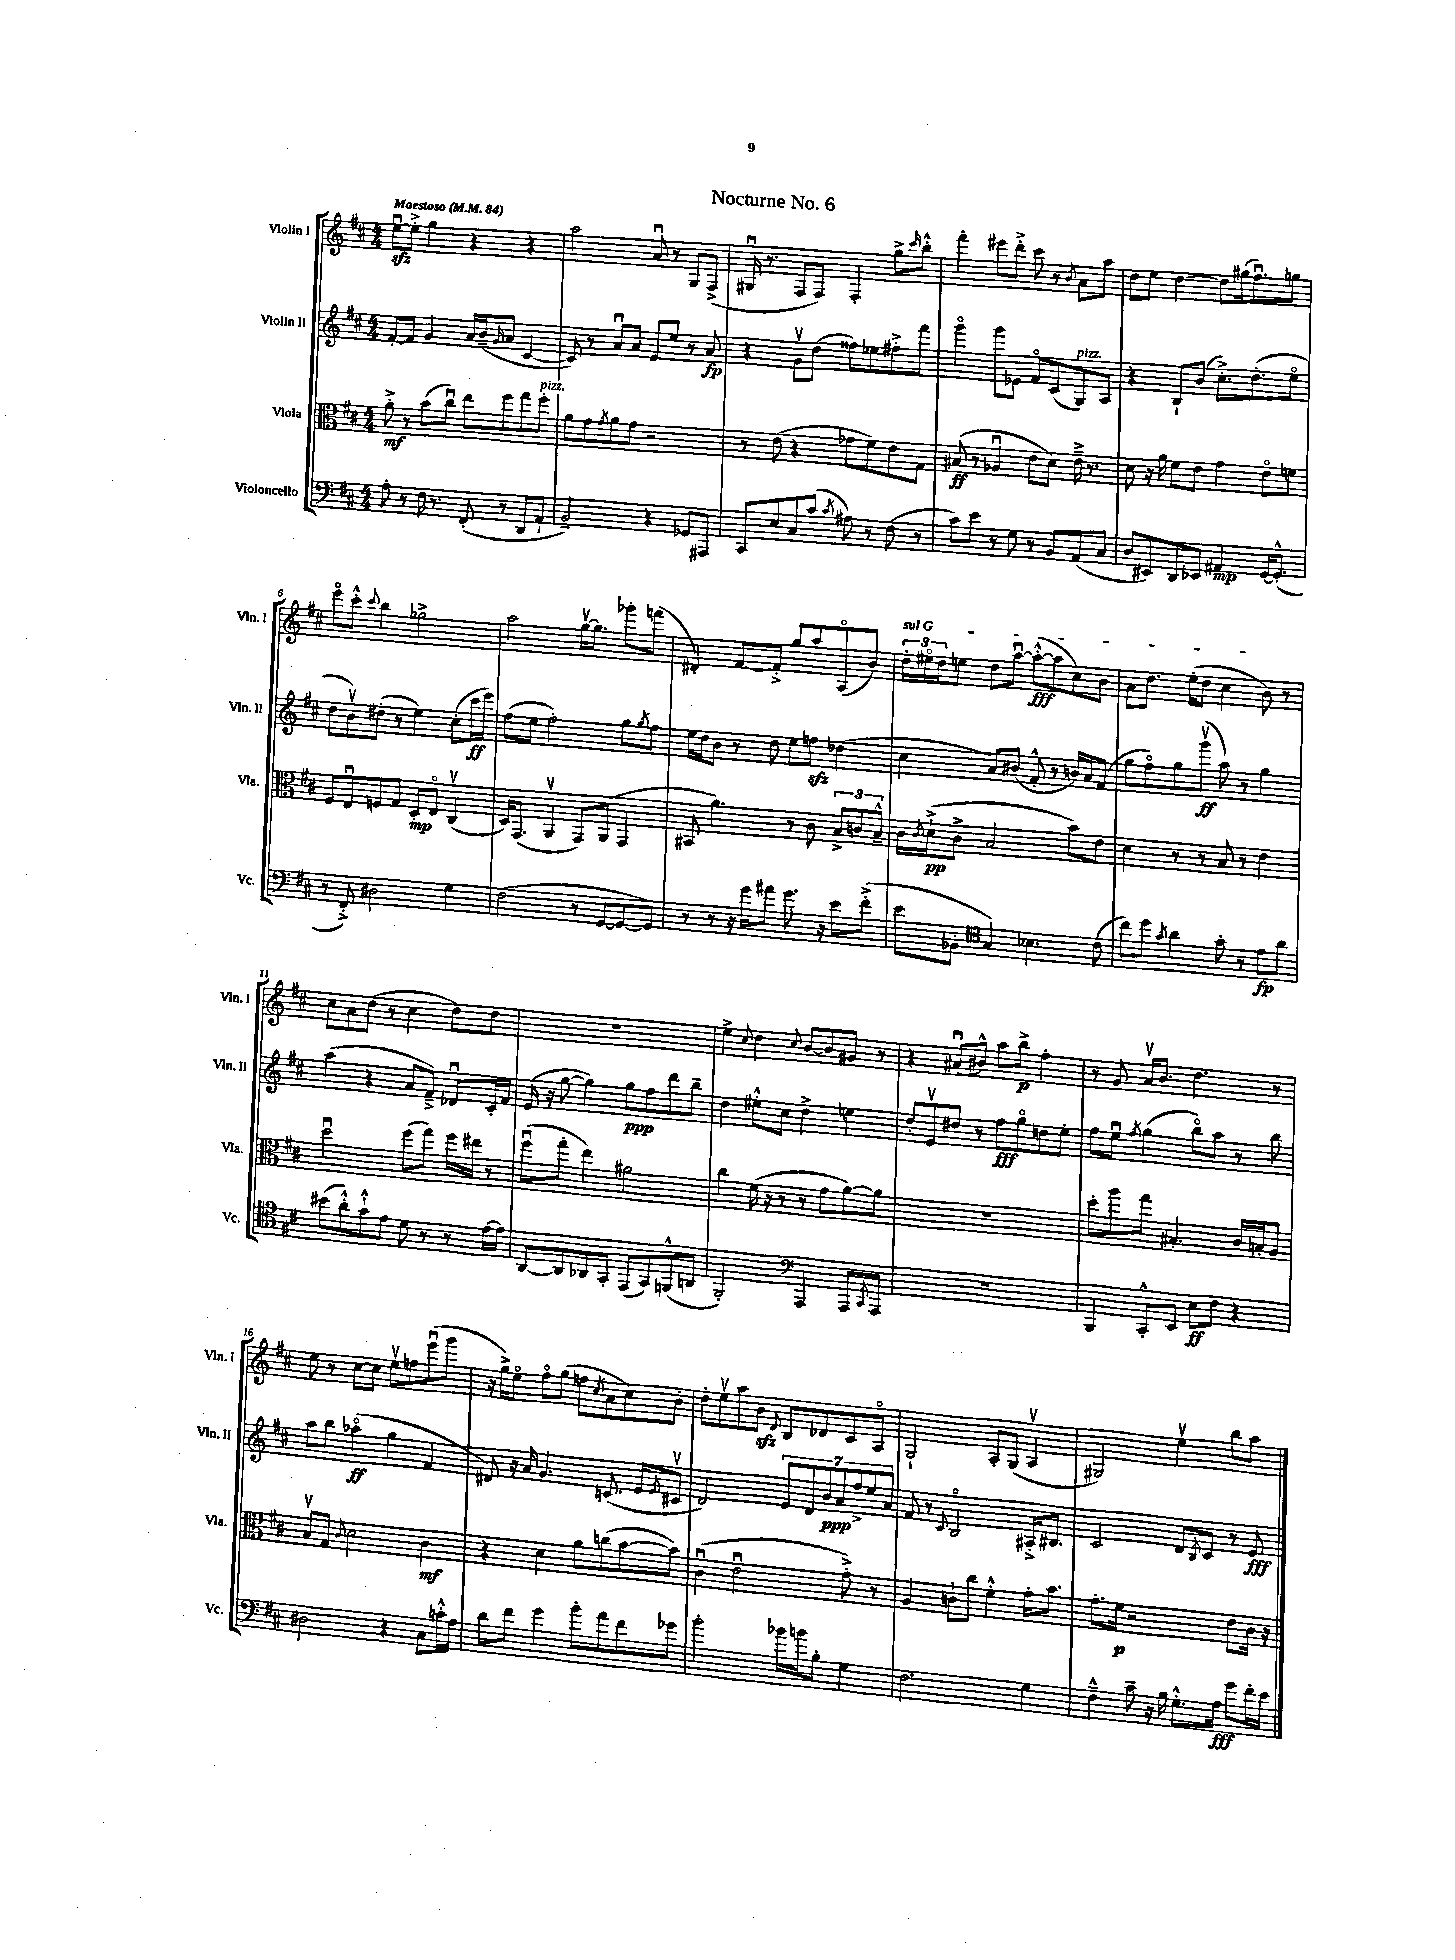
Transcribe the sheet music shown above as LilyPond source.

\header { title = "Nocturne No. 6" }
<<
\new StaffGroup <<
\new Staff = "s0" \with { instrumentName = "Violin I" shortInstrumentName = "Vln. I" } {
    \clef treble \key d \major \numericTimeSignature \time 4/4 \tempo "Maestoso" 4 = 84
    e''8~\downbow\sfz e''8-.-> g''4 r4 r4 |
    a''2 a'8\downbow r8 g8 fis8->( |
    gis16\downbow r8. fis8 fis8) fis4-. g''8-> \grace { cis'''16 } b''8-.-^ |
    fis'''4-. eis'''8 d'''8-.-> cis'''8 r8 \acciaccatura { b'8 } a'8 a''8 |
    d''8 e''8 d''4~ d''8 gis''16( fis''8.\downbow) g''8 |
    e'''8\flageolet cis'''8-.-^ \appoggiatura { cis'''8 } b''4 ges''2-> |
    a''2 g''16~\upbow g''8. ges'''8-. f'''8( |
    dis'4-.) fis'8~ fis'8-.-> g''8 a''8 a8\flageolet( b'8) |
    \tuplet 3/2 { \once \override TextSpanner.bound-details.left.text = \markup { \italic "sul G" } d''16-.\startTextSpan eis''16\flageolet d''16 } e''8 d''8 a''8~\downbow a''8~-.-^\fff( a''8 cis''8) b'8 |
    a'8 d''8. e''16-.( d''8 cis''4 b'8\stopTextSpan) r8 |
    cis''8 a'8 d''8( r8 cis''4 d''8) d''8 |
    R1 |
    e''4-> \appoggiatura { cis''8 } d''4 \appoggiatura { cis''8 } b'8~ b'8 gis'8 r8 |
    r4 ais'8\downbow( bis'8-^) a''8 b''8->\p fis''4-. |
    r8 g'8 a'16\upbow b'8. d''4. r8 |
    e''8 r8 cis''8~ cis''8 e''8\upbow f''8 e'''8\downbow( g'''8 |
    r16 g''16->) e''8\flageolet fis''8\flageolet g''8( f''8 \acciaccatura { cis''8 } a'8 cis''8) b'8-. |
    d''8-. e''8\upbow a''8 b'8\sfz \appoggiatura { d'8 } b8 des'8 cis'8 a8\flageolet |
    g2-! a8-. g8( a4\upbow |
    gis2) e''4\upbow b''8 a''8 \bar "|." |
}
\new Staff = "s1" \with { instrumentName = "Violin II" shortInstrumentName = "Vln. II" } {
    \clef treble \key d \major \numericTimeSignature \time 4/4
    fis'8~-. fis'8 g'4 a'16 b'16--( \grace { g'16 } a'8 cis'4~ |
    cis'8) r8 a'8\downbow a'8 e'8 e''8 r8 a'8\fp |
    r4 g'8\upbow d''8( fisis''8) ees''8 fis''8-.-> fis'''8 |
    g'''4\flageolet g'''8 ees'8 fis'8\flageolet cis'8( g8^\markup { \italic "pizz." }) a8 |
    r4 b8-! b'8( cis''8.-.->) d''8.-.( e''8\flageolet |
    d''8 b'8\upbow) dis''8-.( r8 e''4) cis''8-.( cis'''16\ff e'''16) |
    fis''8( e''8 fis''2-.) g''8 \acciaccatura { g''8 } fis''8 |
    e''16 d''16 b'8 r8 d''8 e''8 f''8\sfz des''4( |
    cis''4 a'8) bis'8( fis'8-.-^ r8 b'16) a'16 fis'8( |
    g''8 fis''8\flageolet) g''8 g'''8\upbow\ff( a''8) r8 g''4 |
    a''4( r4 a'8 fis'8--->) des'8\downbow cis'16-. fis'16 |
    e'16( r16 g''8~ g''4) g''8\ppp fis''8 d'''8 b''8-- |
    d''4 eis''8-.-^ cis''8 d''4-> e''4 |
    d''8-. e'8\upbow dis''8 r8 fis''8\fff g''8\flageolet d''8 e''8-. |
    fis''8 e''8\downbow \acciaccatura { fis''8 } g''4( b''8\flageolet) a''8 r8 b''8 |
    a''8 b''8 aes''4\flageolet\ff( g''4 fis'4 |
    dis'8) r16 a'16 g'4. c'8.( e'16 \acciaccatura { e'8 } cis'8\upbow |
    d'2) \tuplet 7/4 { e'8 d'8 b'8\ppp a'8 fis''8-> e''8 a'8 } |
    fis'8 r8 \appoggiatura { cis'8 } b2\flageolet ais16-.-> bis8. |
    cis'2 d'8 \acciaccatura { b8 } cis'8 r8 e'8\fff \bar "|." |
}
\new Staff = "s2" \with { instrumentName = "Viola" shortInstrumentName = "Vla." } {
    \clef alto \key d \major \numericTimeSignature \time 4/4
    a'8-.->\mf r8 b'8( cis''8\downbow) e''8 fis''8 g''8 fis''8-.^\markup { \italic "pizz." } |
    a'8 g'8 \acciaccatura { g'8 } a'8 g'8 r2 |
    r8 e'8( r4 ges'8 fis'8) e'8 g8 |
    bis8\ff( r8 aes4\downbow e'8 d'8) e'16---> r8. |
    d'8 r16 a'16 fis'8 e'8 g'4 e'8\flageolet f'8 |
    fis8 e8\downbow f8 g8 d8-.\mp e8\flageolet cis4\upbow( |
    d16) g,8.( a,4\upbow g,8) a,8( g,4 |
    bis,8 a'4.) r8 cis'8 \tuplet 3/2 { b8-> c'8 b8---^ } |
    cis'16 \acciaccatura { cis'8 } d'16-!->\pp( cis'8-> b2 b'8) e'8 |
    d'4 r8 r8 b8 r8 e'4 |
    d''2\downbow fis''8( g''8) fis''16 eis''16 r8 |
    fis''8\downbow( g''8-. e''4) ais'2 |
    cis''4 fis'16( r16 r8 r8 g'8 a'8~) a'8 |
    R1 |
    d''8-. a''8 g''8 bis4.-. cis'16 b16-. a8 |
    b8\upbow g8 \appoggiatura { cis'8 } d'2 cis'4\mf |
    r4 d'4 a'8 c''8( b'8~ b'8) |
    cis'4\downbow( e'2\downbow g'8-.->) r8 |
    a4 c'8-! cis''8 fis'4-.-^ g'16-. b'8. |
    g'8.-. fis'16\p r2 e'8 cis'16 r16 \bar "|." |
}
\new Staff = "s3" \with { instrumentName = "Violoncello" shortInstrumentName = "Vc." } {
    \clef bass \key d \major \numericTimeSignature \time 4/4
    a8-. r8 fis16 r8. fis,8-.( r8 d,8 a,8-! |
    b,2--) r4 ges,8 ais,,8 |
    cis,8 e8 cis8 cis'8( \acciaccatura { cis'8 } ais8) r8 fis8( r8 |
    cis'8) e'8 r8 g8 r8 b,8 a,8( cis8 |
    d8 eis,8) d,8 ees,8 ais,4\mp g,16~ g,8.-.-^( |
    r8 fis,8-.->) dis2 g4 |
    fis2( r8 g,8~ g,8~ g,8) |
    r8 r8 r16 g'16 ais'8 g'8. r16 e'8 fis'8-.->( |
    e'8 bes,8-. \clef tenor g4) bes4. cis'8( |
    cis''8) d''8 \acciaccatura { g'8 } a'4 g'8-. r8 e'8\fp a'8 |
    bis'8( a'8-.-^) g'8-!-^ e'8 d'8 r8 r8 e'16~ e'16 |
    a,8~ a,8 aes,8 g,8-. e,8( g,8) f,8-^( a,8 |
    fis,2-.) \clef bass a,,4 a,,8 \acciaccatura { cis,8 } a,,8 |
    R1 |
    b,,4 cis,8-.-^ e,8 e8\ff fis8 r4 |
    dis2 r4 cis8 c'16-.-^ a16 |
    d'8 fis'8 g'4 b'8-. a'8 fis'8 ges'8 |
    b'2-. bes'16 b'16 b8-. g4 |
    fis2. g4 |
    fis4---^ cis'8-- r16 b16 g8.-.-^ a16\fff g'8 fis'16-. e'16 \bar "|." |
}
>>
>>
